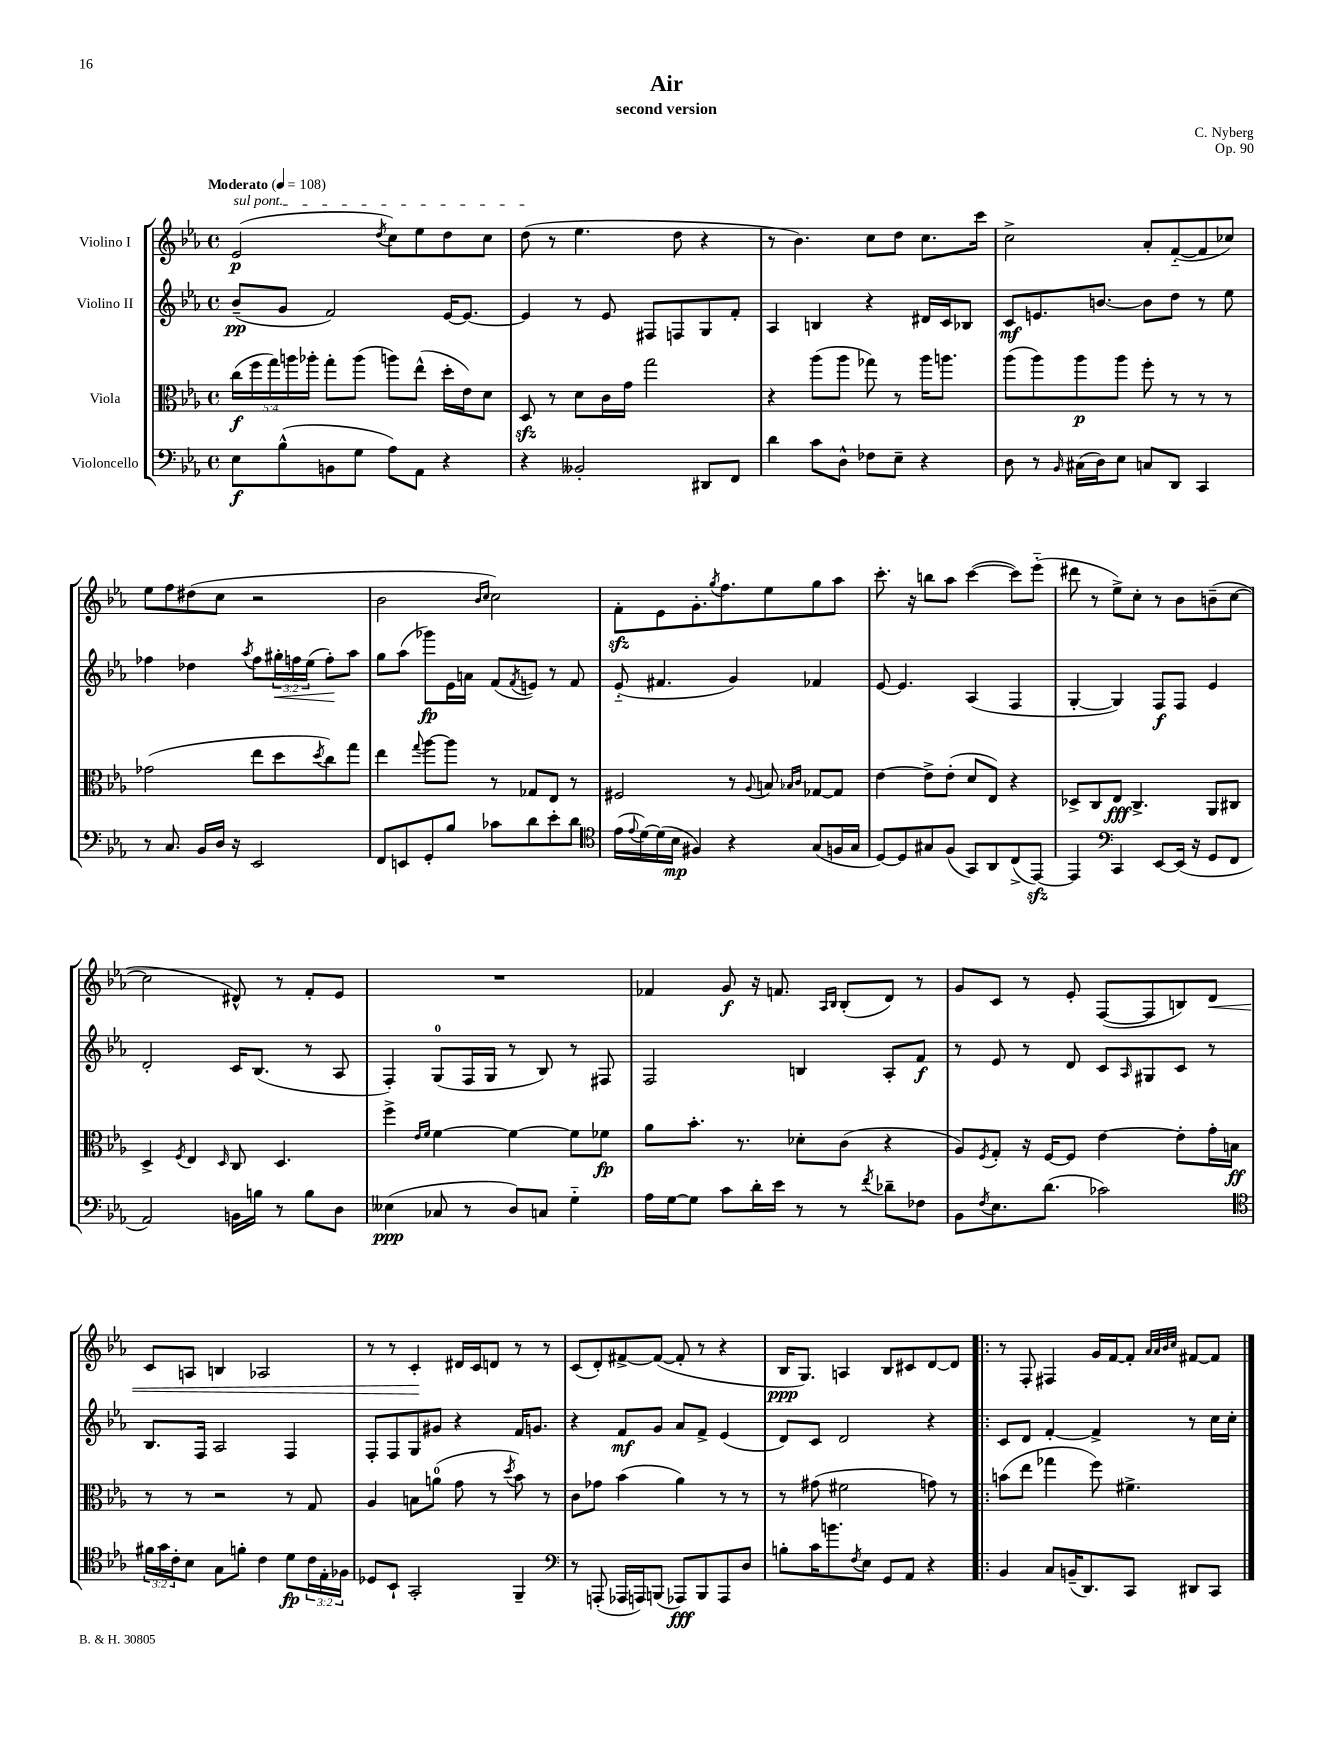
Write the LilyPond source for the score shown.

\header { title = "Air" composer = "C. Nyberg" subtitle = "second version" opus = "Op. 90" }
<<
\new StaffGroup <<
\new Staff = "s0" \with { instrumentName = "Violino I" } {
    \clef treble \key ees \major \defaultTimeSignature \time 4/4 \tempo "Moderato" 4 = 108
    \once \override TextSpanner.bound-details.left.text = \markup { \italic "sul pont." } ees'2\p\startTextSpan( \acciaccatura { d''8 } c''8) ees''8 d''8 c''8 |
    d''8\stopTextSpan( r8 ees''4. d''8 r4 |
    r8 bes'4.) c''8 d''8 c''8. c'''16 |
    c''2-> aes'8-. f'8~-_( f'8 ces''8) |
    ees''8 f''8 dis''8( c''8 r2 |
    bes'2 \grace { bes'16 c''16 } c''2) |
    f'8-.\sfz ees'8 g'8.-. \acciaccatura { g''8 } f''8. ees''8 g''8 aes''8 |
    c'''8.-. r16 b''8 aes''8 c'''4~( c'''8) ees'''8-_( |
    dis'''8 r8 ees''8->) c''8-. r8 bes'8 b'8--( c''8~ |
    c''2 dis'8-^) r8 f'8-. ees'8 |
    R1 |
    fes'4 g'8\f r16 f'8. \grace { aes16 bes16 } bes8-.( d'8) r8 |
    g'8 c'8 r8 ees'8-. f8~( f8 b8) d'8\< |
    c'8 a8 b4 aes2 |
    r8 r8 c'4-.\! dis'16 c'16 d'8 r8 r8 |
    c'8( d'8-.) fis'8~-> fis'8~( fis'8-. r8 r4 |
    bes16\ppp g8.) a4 bes8 cis'8 d'8~ d'8 |
    \bar ".|:" r8 f8-. fis4 g'16 f'16~ f'8-. \grace { aes'32 aes'32 bes'32 c''32 } fis'8~ fis'8 \bar "|." |
}
\new Staff = "s1" \with { instrumentName = "Violino II" } {
    \clef treble \key ees \major \defaultTimeSignature \time 4/4 \override Staff.TupletNumber.text = #tuplet-number::calc-fraction-text
    bes'8--\pp( g'8 f'2) ees'16~ ees'8.~ |
    ees'4 r8 ees'8 fis8 f8 g8 f'8-. |
    aes4 b4 r4 dis'16 c'16 bes8 |
    c'8\mf e'8. b'8.~ b'8 d''8 r8 ees''8 |
    fes''4 des''4 \acciaccatura { aes''8 } fes''8 \tuplet 3/2 { gis''16-.\< f''16 ees''16( } f''8-.\!) aes''8 |
    g''8 aes''8( ges'''8\fp) ees'16 a'16 f'8( \acciaccatura { f'8 } e'8) r8 f'8 |
    ees'8-_( fis'4. g'4) fes'4 |
    ees'8~ ees'4. aes4( f4 |
    g4~-. g4) f8\f f8 ees'4 |
    d'2-. c'16 bes8.( r8 aes8 |
    f4-.) g8-0( f16 g16 r8 bes8) r8 fis8 |
    f2 b4 aes8-. f'8\f |
    r8 ees'8 r8 d'8 c'8 \grace { aes16 } gis8 c'8 r8 |
    bes8. f16 aes2 f4 |
    f8-. f8 g8 gis'8 r4 f'16 g'8. |
    r4 f'8\mf g'8 aes'8 f'8-> ees'4( |
    d'8) c'8 d'2 r4 |
    \bar ".|:" c'8 d'8 f'4~-. f'4-> r8 c''16 c''16-. \bar "|." |
}
\new Staff = "s2" \with { instrumentName = "Viola" } {
    \clef alto \key ees \major \defaultTimeSignature \time 4/4 \override Staff.TupletNumber.text = #tuplet-number::calc-fraction-text
    \tuplet 5/4 { c''16\f( f''16 g''16) a''16 aes''16-. } g''8-. aes''8( a''8) ees''8-^( d''16-. ees'16) d'8 |
    d8\sfz r8 d'8 c'16 g'16 g''2 |
    r4 aes''8( aes''8 ges''8) r8 aes''16 a''8. |
    aes''8( aes''8) aes''8\p aes''8 f''8-. r8 r8 r8 |
    ges'2( ees''8 d''8 \acciaccatura { d''8 } c''8) g''8 |
    ees''4 \appoggiatura { g''8 } aes''8~ aes''8 r8 ges8 ees8 r8 |
    fis2 r8 \appoggiatura { aes8 } b8 \grace { bes16 c'16 } ges8~ ges8 |
    ees'4~ ees'8-> ees'8-.( d'8 ees8) r4 |
    des8-> c8 ees8\fff c4.-> aes,8 cis8 |
    d4-> \acciaccatura { f8 } ees4 \grace { d16 } c8 d4. |
    f''4-> \grace { ees'16 f'16 } f'4~ f'4~ f'8 fes'8\fp |
    aes'8 bes'8.-. r8. des'8-. c'8( r4 |
    aes8) \acciaccatura { f8 } g8-. r16 f16~ f8 ees'4~ ees'8-. g'16-. b16\ff |
    r8 r8 r2 r8 g8 |
    aes4 b8 a'8-0( g'8 r8 \acciaccatura { d''8 } bes'8) r8 |
    c'8 ges'8 bes'4( aes'4) r8 r8 |
    r8 gis'8( fis'2 g'8) r8 |
    \bar ".|:" b'8( ees''8 ges''4 f''8) fis'4.-> \bar "|." |
}
\new Staff = "s3" \with { instrumentName = "Violoncello" } {
    \clef bass \key ees \major \defaultTimeSignature \time 4/4 \override Staff.TupletNumber.text = #tuplet-number::calc-fraction-text
    ees8\f bes8-^( b,8 g8 aes8) aes,8 r4 |
    r4 beses,2-. dis,8 f,8 |
    d'4 c'8 d8-^ fes8 ees8-- r4 |
    d8 r8 \grace { bes,16 } cis16( d16) ees8 c8 d,8 c,4 |
    r8 c8. bes,16 d16 r16 ees,2 |
    f,8 e,8 g,8-. bes8 ces'8 d'8 ees'8-. d'8 |
    \clef tenor ees'16( \appoggiatura { ees'8 } d'16~) d'16( bes16\mp fis4) r4 g8( f16 g16 |
    d8~) d8 gis8 f8( g,8) aes,8 c8->( ees,8~\sfz) |
    ees,4 \clef bass c,4 ees,8~ ees,16( r16 g,8 f,8 |
    aes,2) b,16 b16 r8 b8 d8 |
    eeses4\ppp( ces8 r8 d8) c8 g4-_ |
    aes16 g16~ g8 c'8 d'16-. ees'16 r8 r8 \acciaccatura { f'8 } des'8-- fes8 |
    bes,8 \acciaccatura { f8 } ees8. d'8.( ces'2) |
    \clef tenor \tuplet 3/2 { fis'16 g'16 c'16-. } bes8 g8 f'8-. c'4 d'8\fp \tuplet 3/2 { c'16 ees16-. fes16 } |
    des8 bes,8-! g,2-. f,4-- |
    \clef bass r8 a,,8-.( aes,,16 a,,16) b,,8( aes,,8\fff) b,,8 aes,,8 d8 |
    b8-. c'16 b'8. \acciaccatura { f8 } ees8 g,8 aes,8 r4 |
    \bar ".|:" bes,4 c8 b,16--( d,8.) c,8 dis,8 c,8 \bar "|." |
}
>>
>>
\layout { \context { \Score \remove "Bar_number_engraver" } }
